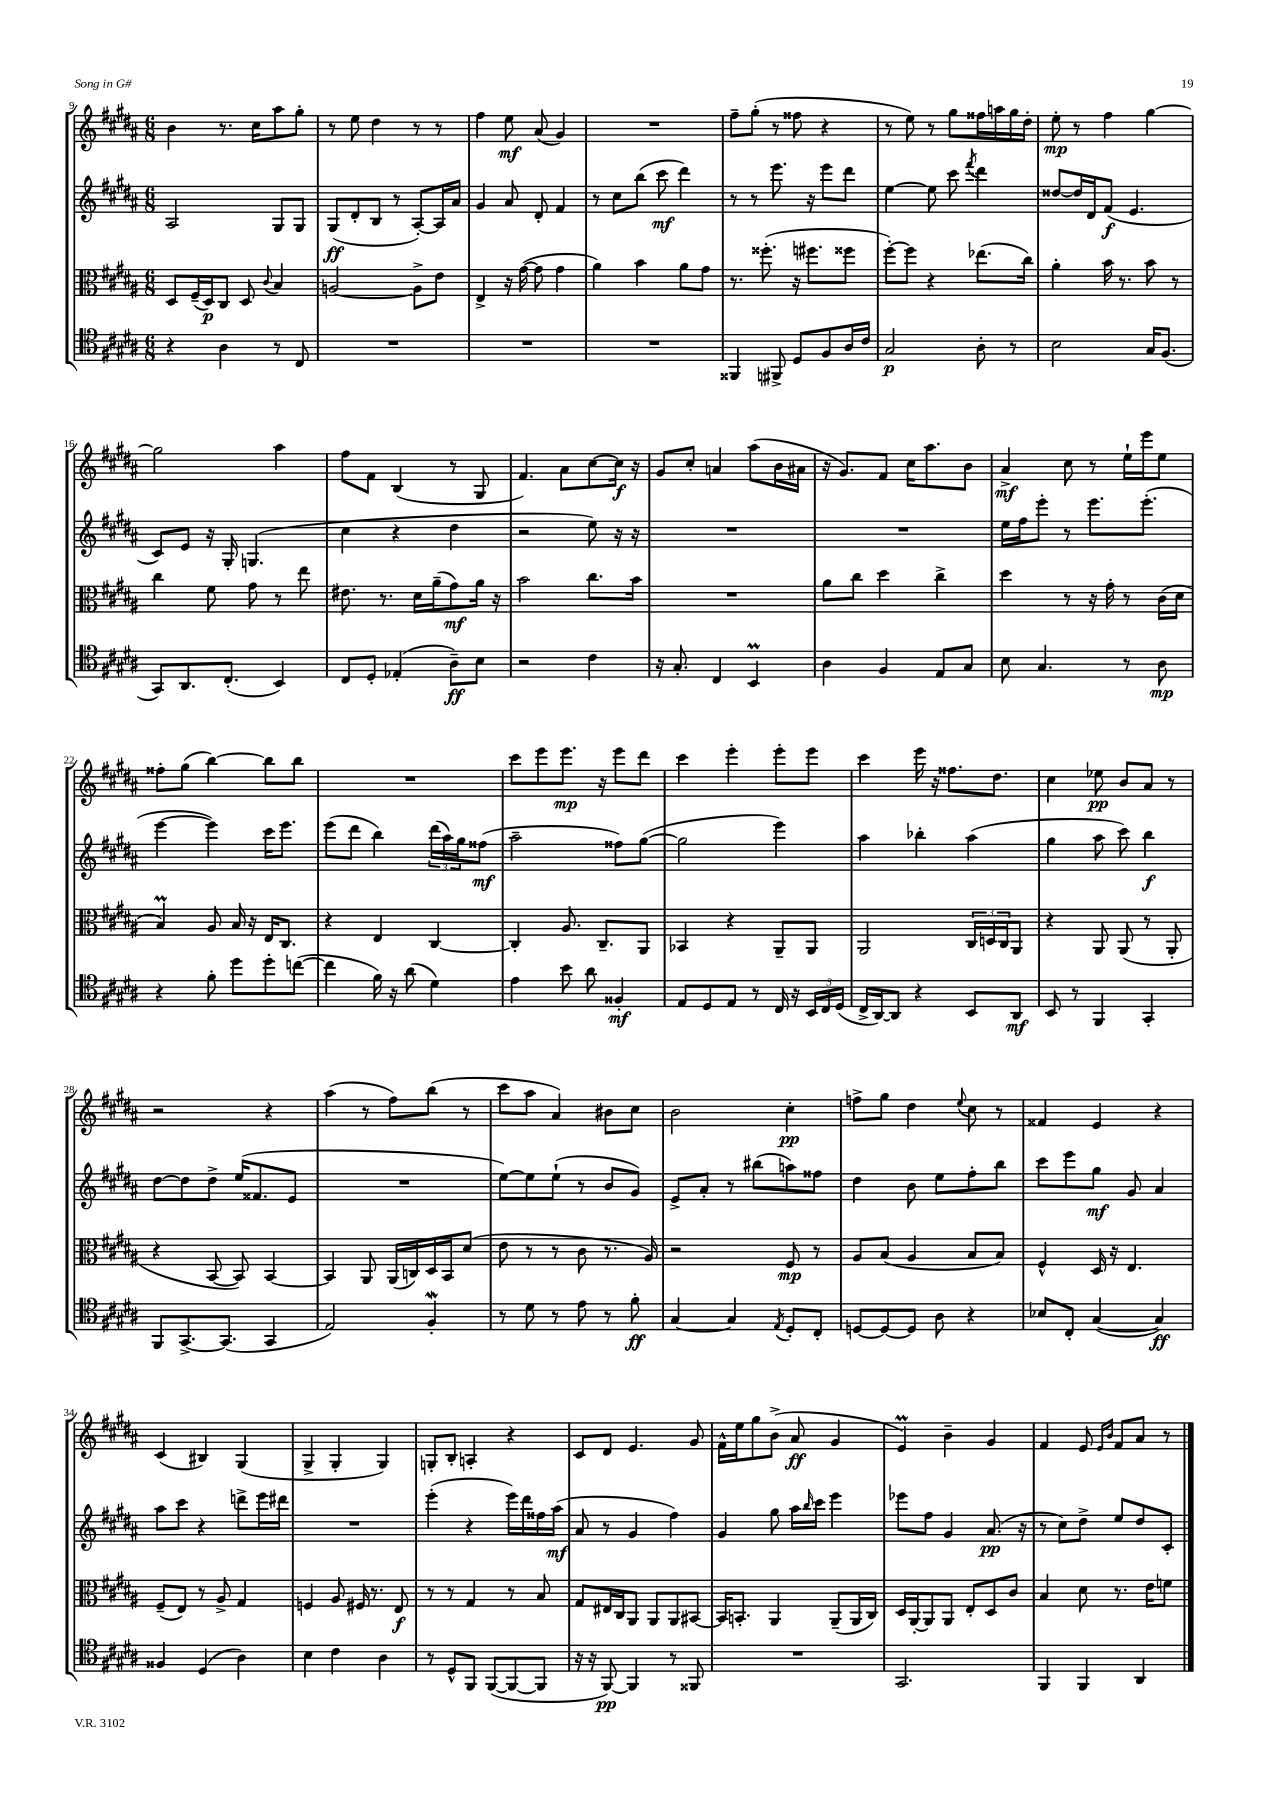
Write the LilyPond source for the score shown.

<<
\new StaffGroup <<
\new Staff = "s0" {
    \clef treble \key b \major \numericTimeSignature \time 6/8
    b'4 r8. cis''16 ais''8 gis''8-. |
    r8 e''8 dis''4 r8 r8 |
    fis''4 e''8\mf ais'8( gis'4) |
    R2. |
    fis''8-- gis''8-.( r8 fisis''8 r4 |
    r8 e''8) r8 gis''8 fisis''16 a''16 gis''16 dis''16-. |
    e''8-.\mp r8 fis''4 gis''4~ |
    gis''2 ais''4 |
    fis''8 fis'8 b4( r8 gis8 |
    fis'4.) ais'8 cis''8~ cis''16\f r16 |
    gis'8 cis''8-. a'4 ais''8( b'16 ais'16 |
    r16 gis'8.) fis'8 cis''16 ais''8. b'8 |
    ais'4->\mf cis''8 r8 e''16-! e'''16 e''8 |
    fisis''8-. gis''8( b''4~) b''8 b''8 |
    R2. |
    cis'''8 e'''8 e'''8.\mp r16 e'''8 dis'''8 |
    cis'''4 e'''4-. e'''8-. e'''8 |
    cis'''4 e'''16 r16 fisis''8. dis''8. |
    cis''4 ees''8\pp b'8 ais'8 r8 |
    r2 r4 |
    ais''4( r8 fis''8) b''8( r8 |
    cis'''8 ais''8 ais'4) bis'8 cis''8 |
    b'2 cis''4-.\pp |
    f''8-> gis''8 dis''4 \appoggiatura { e''8 } cis''8 r8 |
    fisis'4 e'4 r4 |
    cis'4( bis4) gis4( |
    gis4-> gis4-. gis4) |
    g8-. b8-. a4-. r4 |
    cis'8 dis'8 e'4. gis'8 |
    fis'16-^ e''16 gis''8 b'8->( ais'8\ff gis'4 |
    e'4\prall) b'4-- gis'4 |
    fis'4 e'8 \grace { e'16 b'16 } fis'8 ais'8 r8 \bar "|." |
}
\new Staff = "s1" {
    \clef treble \key b \major \numericTimeSignature \time 6/8
    ais2 gis8 gis8 |
    gis8\ff( dis'8-. b8 r8 ais8~-.) ais16 ais'16 |
    gis'4 ais'8 dis'8-. fis'4 |
    r8 cis''8 b''8( cis'''8\mf dis'''4) |
    r8 r8 e'''8. r16 e'''8 dis'''8 |
    e''4~ e''8 cis'''8 \acciaccatura { fis'''8 } dis'''4 |
    disis''8~ disis''16 dis'16 fis'8\f( e'4. |
    cis'8) e'8 r16 gis16-. g4.( |
    cis''4 r4 dis''4 |
    r2 e''8) r16 r16 |
    R2. |
    R2. |
    e''16 fis''16 e'''8-. r8 e'''8. e'''8.-.( |
    e'''4~ e'''4) cis'''16 e'''8. |
    e'''8( dis'''8 b''4) \tuplet 3/2 { dis'''16( ais''16) gis''16 } fisis''8\mf( |
    ais''2-- fisis''8) gis''8~( |
    gis''2 e'''4) |
    ais''4 bes''4-. ais''4( |
    gis''4 ais''8 cis'''8) b''4\f |
    dis''8~ dis''8 dis''8-> e''16( fisis'8. e'8 |
    R2. |
    e''8~) e''8 e''8-!( r8 b'8 gis'8) |
    e'8-> ais'8-. r8 bis''8( a''8) fisis''8 |
    dis''4 b'8 e''8 fis''8-. b''8 |
    cis'''8 e'''8 gis''8\mf gis'8 ais'4 |
    ais''8 cis'''8 r4 d'''8-> e'''16 dis'''16 |
    R2. |
    e'''4-.( r4 e'''16) dis'''16 fisis''16 ais''16\mf( |
    ais'8 r8 gis'4 fis''4) |
    gis'4 gis''8 ais''16 \grace { b''16 } cis'''16 e'''4 |
    ees'''8 fis''8 gis'4 ais'8.\pp( r16 |
    r8 cis''8) dis''8-> e''8 dis''8 cis'8-. \bar "|." |
}
\new Staff = "s2" {
    \clef alto \key b \major \numericTimeSignature \time 6/8
    dis8 fis16--( dis16\p) cis8 dis8 \appoggiatura { cis'8 } b4 |
    a2~ a8-> e'8 |
    e4-> r16 gis'16~( gis'8 gis'4 |
    ais'4) b'4 ais'8 gis'8 |
    r8. fisis''8.-.( r16 fis''8. fisis''8 |
    fis''8~-.) fis''8 r4 ees''8.( cis''16) |
    ais'4-. b'16 r8. b'8 r8 |
    cis''4 fis'8 gis'8 r8 e''8 |
    eis'8. r8. dis'16 ais'16--( gis'8\mf) ais'16 r16 |
    b'2 cis''8. b'16 |
    R2. |
    ais'8 cis''8 dis''4 cis''4-> |
    dis''4 r8 r16 gis'16-. r8 cis'16( dis'16 |
    b4\prall) ais8 b16 r16 e16 cis8. |
    r4 e4 cis4~ |
    cis4-. ais8. cis8.-- ais,8 |
    bes,4 r4 ais,8-- ais,8 |
    ais,2 \tuplet 3/2 { cis16 d16 cis16 } ais,8 |
    r4 ais,8 ais,8( r8 ais,8-. |
    r4 b,8~ b,8) b,4~ |
    b,4 ais,8 ais,16( c16) dis16 b,16 dis'8( |
    e'8 r8 r8 cis'8 r8. ais16) |
    r2 fis8\mp r8 |
    ais8 b8( ais4 b8 b8) |
    fis4-^ dis16 r16 e4. |
    fis8--( e8) r8 ais8-> gis4 |
    f4 ais8 fis16 r8. e8\f |
    r8 r8 gis4 r8 b8 |
    gis8 eis16 cis16 ais,8 ais,8 ais,8 bis,8~ |
    bis,16 b,8.-. ais,4 ais,8--( ais,16 cis16) |
    dis16 ais,16~-. ais,8 ais,8 e8-. dis8 cis'8 |
    b4 dis'8 r8. e'16 f'8 \bar "|." |
}
\new Staff = "s3" {
    \clef tenor \key b \major \numericTimeSignature \time 6/8
    r4 ais4 r8 cis8 |
    R2. |
    R2. |
    R2. |
    fisis,4 fis,8-> dis8 fis8 ais16 cis'16 |
    gis2\p ais8-. r8 |
    b2 gis16 fis8.( |
    gis,8) ais,8. cis8.-.( b,4) |
    cis8 dis8-. ees4-.( ais8--\ff) b8 |
    r2 cis'4 |
    r16 gis8.-. cis4 b,4\prall |
    ais4 fis4 e8 gis8 |
    b8 gis4. r8 ais8\mp |
    r4 fis'8-. dis''8 dis''8-. c''8~( |
    c''4 fis'16) r16 ais'8( dis'4) |
    e'4 b'8 ais'8 fisis4-.\mf |
    e8 dis8 e8 r8 cis16 r16 \tuplet 3/2 { b,16 cis16 dis16( } |
    cis16-> ais,16~) ais,8 r4 b,8 ais,8\mf |
    b,8 r8 fis,4 gis,4-. |
    fis,8 gis,8.~-> gis,8.( gis,4 |
    e2) fis4-.\mordent |
    r8 dis'8 r8 e'8 r8 fis'8-.\ff |
    gis4~ gis4 \acciaccatura { e8 } dis8-. cis8-. |
    d8~ d8~ d8 ais8 r4 |
    bes8 cis8-. gis4~( gis4\ff) |
    fisis4 dis4( ais4) |
    b4 cis'4 ais4 |
    r8 dis8-^ fis,8 fis,8~( fis,8~ fis,8 |
    r16 r16 fis,8~\pp) fis,4 r8 fisis,8 |
    R2. |
    gis,2. |
    fis,4 fis,4 ais,4 \bar "|." |
}
>>
>>
\layout { \context { \Score currentBarNumber = #9 } }
